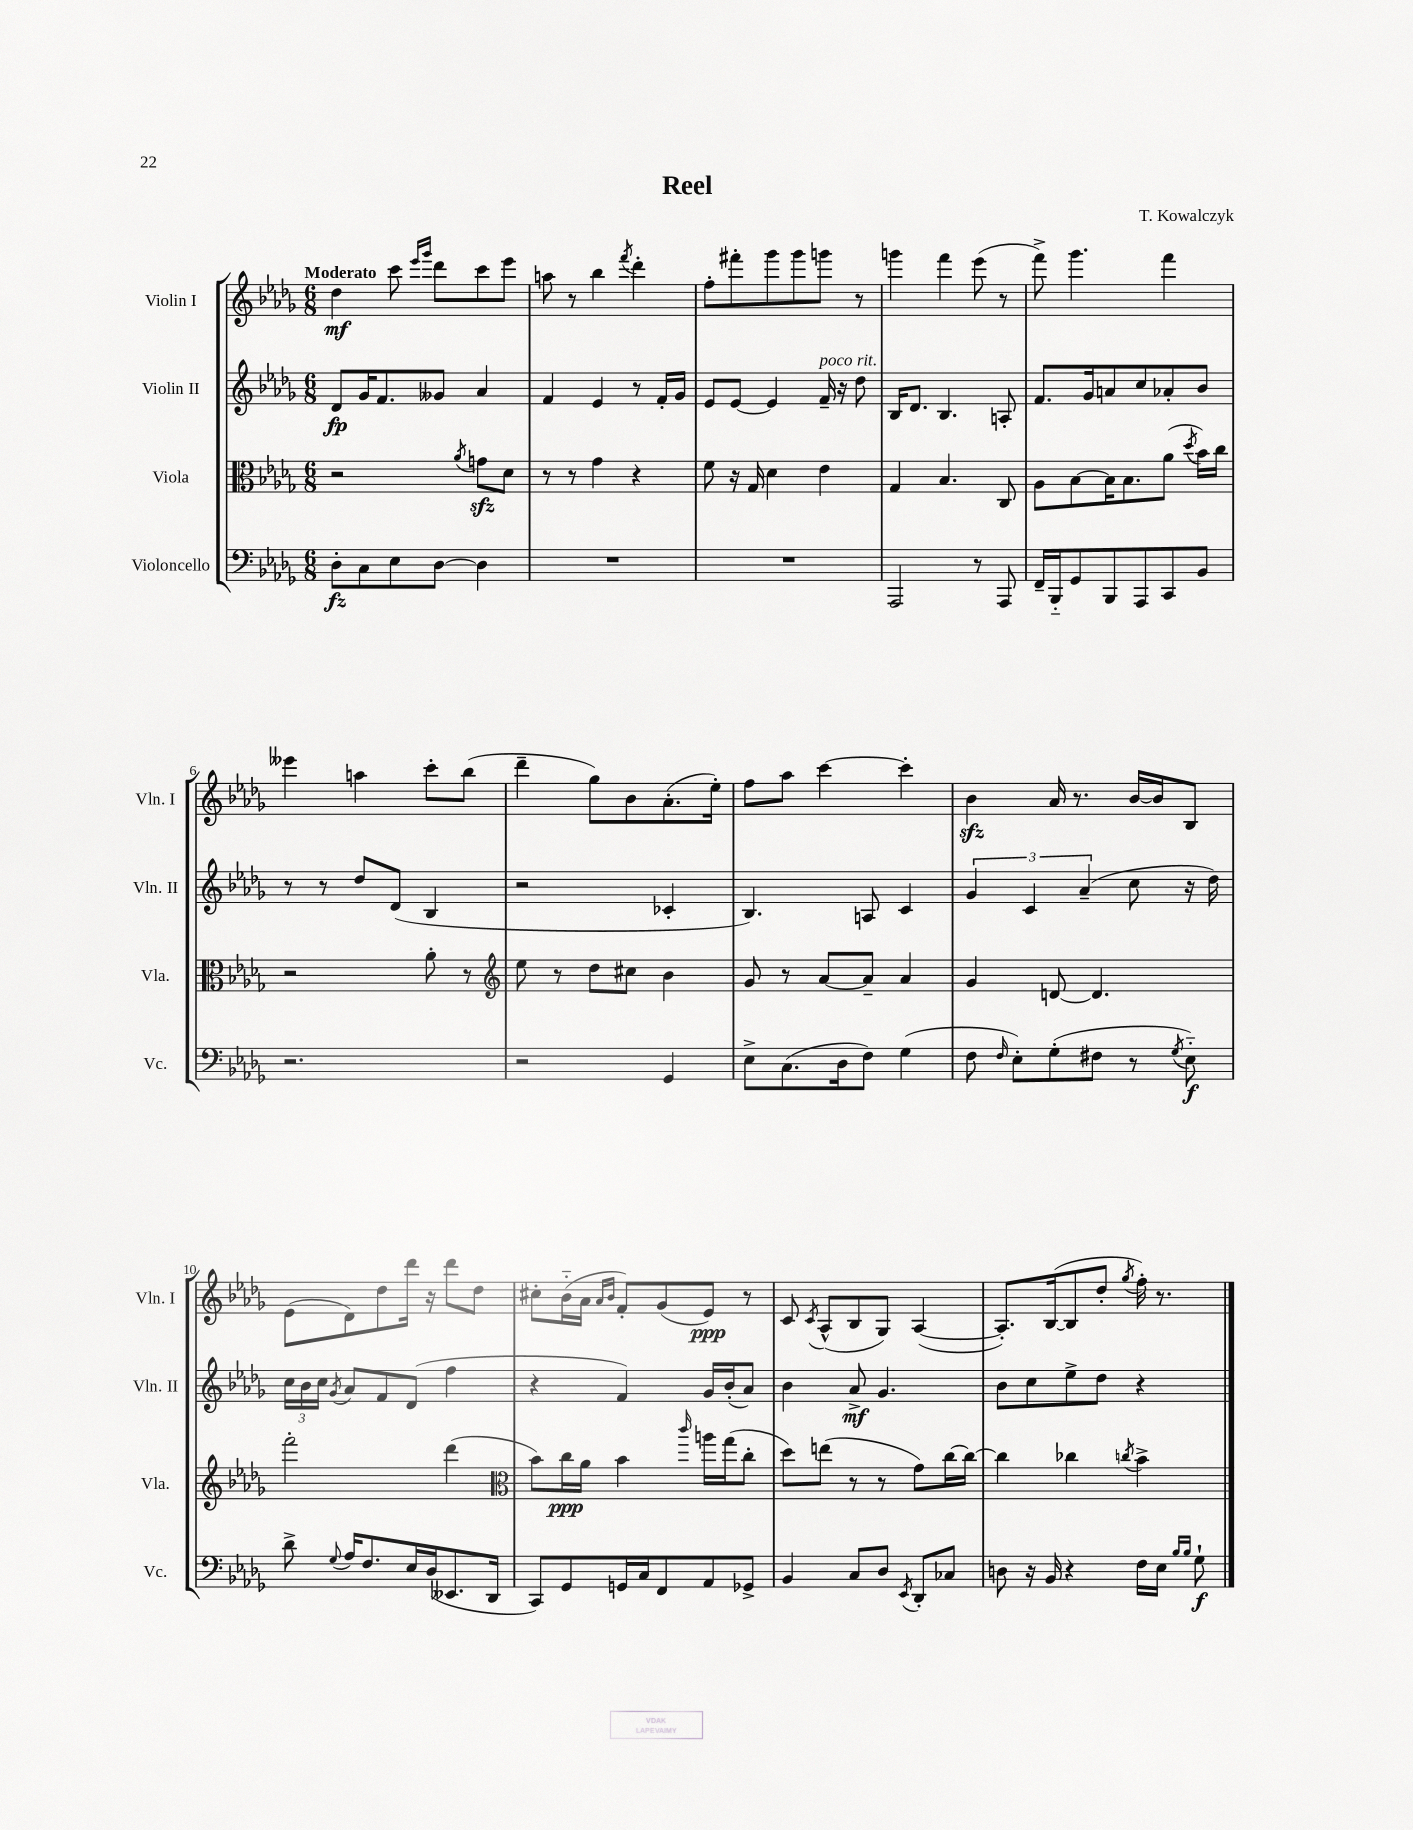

**kern	**dynam	**kern	**dynam	**kern	**dynam	**kern	**dynam
*part4	*part4	*part3	*part3	*part2	*part2	*part1	*part1
*staff4	*staff4	*staff3	*staff3	*staff2	*staff2	*staff1	*staff1
*I"Violoncello	*	*I"Viola	*	*I"Violin II	*	*I"Violin I	*
*I'Vc.	*	*I'Vla.	*	*I'Vln. II	*	*I'Vln. I	*
*clefF4	*	*clefC3	*	*clefG2	*	*clefG2	*
*k[b-e-a-d-g-]	*	*k[b-e-a-d-g-]	*	*k[b-e-a-d-g-]	*	*k[b-e-a-d-g-]	*
*M6/8	*	*M6/8	*	*M6/8	*	*M6/8	*
=1	=1	=1	=1	=1	=1	=1	=1
!	!	!	!	!	!	!LO:TX:a:B:t=Moderato	!
8D-'\L	fz	2r	.	8d-/L	fp	4dd-\	mf
8C\	.	.	.	16g-/K	.	.	.
.	.	.	.	8.f/	.	.	.
8E-\	.	.	.	.	.	8ccc\	.
.	.	.	.	.	.	16qqeee-/LL	.
.	.	.	.	.	.	16qqggg-/JJ	.
[8D-\J	.	.	.	8g--X/J	.	8ddd-\L	.
.	.	8qa-/	.	.	.	.	.
4D-\]	.	8gnzz\L	.	4a-/	.	8ccc\	.
.	.	8d-\J	.	.	.	8eee-\J	.
=2	=2	=2	=2	=2	=2	=2	=2
2.r	.	8r	.	4f/	.	8aan\	.
.	.	8r	.	.	.	8r	.
.	.	4g-\	.	4e-/	.	4bb-\	.
.	.	.	.	.	.	8qfff/	.
.	.	4r	.	8r	.	4ddd-'\	.
.	.	.	.	16f'/LL	.	.	.
.	.	.	.	16g-/JJ	.	.	.
=3	=3	=3	=3	=3	=3	=3	=3
2.r	.	8f\	.	8e-/L	.	8ff'\L	.
.	.	16r	.	[8e-/J	.	8fff#X'\	.
.	.	16G-/	.	.	.	.	.
.	.	4d-\	.	4e-/]	.	8ggg-\	.
.	.	.	.	.	.	8ggg-\	.
!	!	!	!	!LO:TX:a:i:t=poco rit.	!	!	!
.	.	4e-\	.	16f~/	.	8gggn\J	.
.	.	.	.	16r	.	.	.
.	.	.	.	8dd-\	.	8r	.
=4	=4	=4	=4	=4	=4	=4	=4
2AAA-/	.	4G-/	.	16B-/KL	.	4gggn\	.
.	.	.	.	8.d-/J	.	.	.
.	.	4.B-/	.	4.B-/	.	4fff\	.
8r	.	.	.	.	.	(8eee-\	.
8AAA-/	.	8C/	.	8An'/	.	8r	.
=5	=5	=5	=5	=5	=5	=5	=5
16FF~/LL	.	8A-\L	.	8.f/L	.	8fff^\)	.
16BBB-/J	.	.	.	.	.	.	.
8GG-/	.	[8B-\	.	.	.	4.ggg-\	.
.	.	.	.	16g-/k	.	.	.
8BBB-/	.	16B-\K]	.	8an/	.	.	.
.	.	8.B-\	.	.	.	.	.
8AAA-/	.	.	.	8cc/	.	.	.
8CC/	.	(8a-\J	.	8a-X'/	.	4fff\	.
.	.	8qdd-/	.	.	.	.	.
8BB-/J	.	16b-\LL)	.	8b-/J	.	.	.
.	.	16cc\JJ	.	.	.	.	.
!!LO:LB:g=z
=6	=6	=6	=6	=6	=6	=6	=6
2.r	.	2r	.	8r	.	4eee--X\	.
.	.	.	.	8r	.	.	.
.	.	.	.	8dd-/L	.	4aan\	.
.	.	.	.	(8d-/J	.	.	.
.	.	8a-'\	.	4B-/	.	8ccc'\L	.
.	.	8r	.	.	.	(8bb-\J	.
=7	=7	=7	=7	=7	=7	=7	=7
*	*	*clefG2	*	*	*	*	*
2r	.	8ee-\	.	2r	.	4ddd-~\	.
.	.	8r	.	.	.	.	.
.	.	8dd-\L	.	.	.	8gg-\L)	.
.	.	8cc#X\J	.	.	.	8b-\	.
4GG-/	.	4b-\	.	4c-X'/	.	(8.a-'\	.
.	.	.	.	.	.	16ee-'\Jk)	.
=8	=8	=8	=8	=8	=8	=8	=8
8E-^\L	.	8g-/	.	4.B-/)	.	8ff\L	.
(8.C\	.	8r	.	.	.	8aa-\J	.
.	.	[8a-/L	.	.	.	[4ccc\	.
16D-\k	.	.	.	.	.	.	.
8F\J)	.	8a-~/J]	.	8An/	.	.	.
(4G-\	.	4a-/	.	4c/	.	4ccc'\]	.
=9	=9	=9	=9	=9	=9	=9	=9
8F\	.	4g-/	.	6g-/	.	4b-zz\	.
16qqF/	.	.	.	.	.	.	.
8E-'\L)	.	.	.	.	.	.	.
.	.	.	.	6c/	.	.	.
(8G-'\	.	[8dn/	.	.	.	16a-/	.
.	.	.	.	.	.	8.r	.
.	.	.	.	(6a-~/	.	.	.
8F#X\J	.	4.d/]	.	.	.	.	.
8r	.	.	.	8cc\	.	[16b-/LL	.
.	.	.	.	.	.	16b-/J]	.
8qG-/	.	.	.	.	.	.	.
8E-\)	f	.	.	16r	.	8B-/J	.
.	.	.	.	16dd-\)	.	.	.
!!LO:LB:g=z
=10	=10	=10	=10	=10	=10	=10	=10
8d-^\	.	2fff'\	.	24cc\LL	.	(8e-\L	.
.	.	.	.	24b-\	.	.	.
.	.	.	.	24cc\JJ	.	.	.
8qqG-/	.	.	.	8qg-/	.	.	.
16A-/KL	.	.	.	8a-/L	.	8d-\)	.
8.F/	.	.	.	.	.	.	.
.	.	.	.	8f/	.	8dd-\	.
16E-/L	.	.	.	(8d-/J	.	16ddd-\Jk	.
(16D-/J	.	.	.	.	.	16r	.
8.EE--X/	.	(4ddd-\	.	4ff\	.	8ddd-\L	.
.	.	.	.	.	.	8dd-\J	.
16DD-/Jk	.	.	.	.	.	.	.
=11	=11	=11	=11	=11	=11	=11	=11
*	*	*clefC3	*	*	*	*	*
8CC/L)	.	8b-\L)	.	4r	.	8cc#X'\L	.
8GG-/	.	16cc\L	ppp	.	.	(16b-\L	.
.	.	16a-\JJ	.	.	.	16a-\JJ	.
.	.	.	.	.	.	16qqa-/LL	.
.	.	.	.	.	.	16qqb-/JJ	.
16GGn/L	.	4b-\	.	4f/)	.	8f'/L)	.
16C/J	.	.	.	.	.	.	.
8FF/	.	.	.	.	.	(8g-/	.
.	.	16qqccc/	.	.	.	.	.
8AA-/	.	16aan\LL	.	16g-/LL	.	8e-/J)	ppp
.	.	(16gg-\J	.	(16b-'/J	.	.	.
8GG-X^/J	.	8cc'\J	.	8a-/J)	.	8r	.
=12	=12	=12	=12	=12	=12	=12	=12
4BB-/	.	8dd-\L)	.	4b-\	.	8c/	.
.	.	.	.	.	.	8qc/	.
.	.	(8een\J	.	.	.	(8A-^^/L	.
8C/L	.	8r	.	8a-^/	mf	8B-/	.
8D-/J	.	8r	.	4.g-/	.	8G-/J)	.
8qEE-/	.	.	.	.	.	.	.
8DD-'/L	.	8g-\L)	.	.	.	([4A-/	.
8C-X/J	.	[16cc\L	.	.	.	.	.
.	.	16cc\JJ_	.	.	.	.	.
=13	=13	=13	=13	=13	=13	=13	=13
8Dn\	.	4cc\]	.	8b-\L	.	8.A-'/L])	.
16r	.	.	.	8cc\	.	.	.
16BB-/	.	.	.	.	.	([16B-/k	.
4r	.	4cc-X\	.	8ee-^\	.	8B-/]	.
.	.	.	.	8dd-\J	.	8dd-'/J	.
.	.	8qccn/	.	.	.	8qgg-/	.
16F\LL	.	4b-^\	.	4r	.	16ff'\)	.
16E-\JJ	.	.	.	.	.	8.r	.
16qqB-/LL	.	.	.	.	.	.	.
16qqB-/JJ	.	.	.	.	.	.	.
8G-`\	f	.	.	.	.	.	.
==	==	==	==	==	==	==	==
*-	*-	*-	*-	*-	*-	*-	*-
